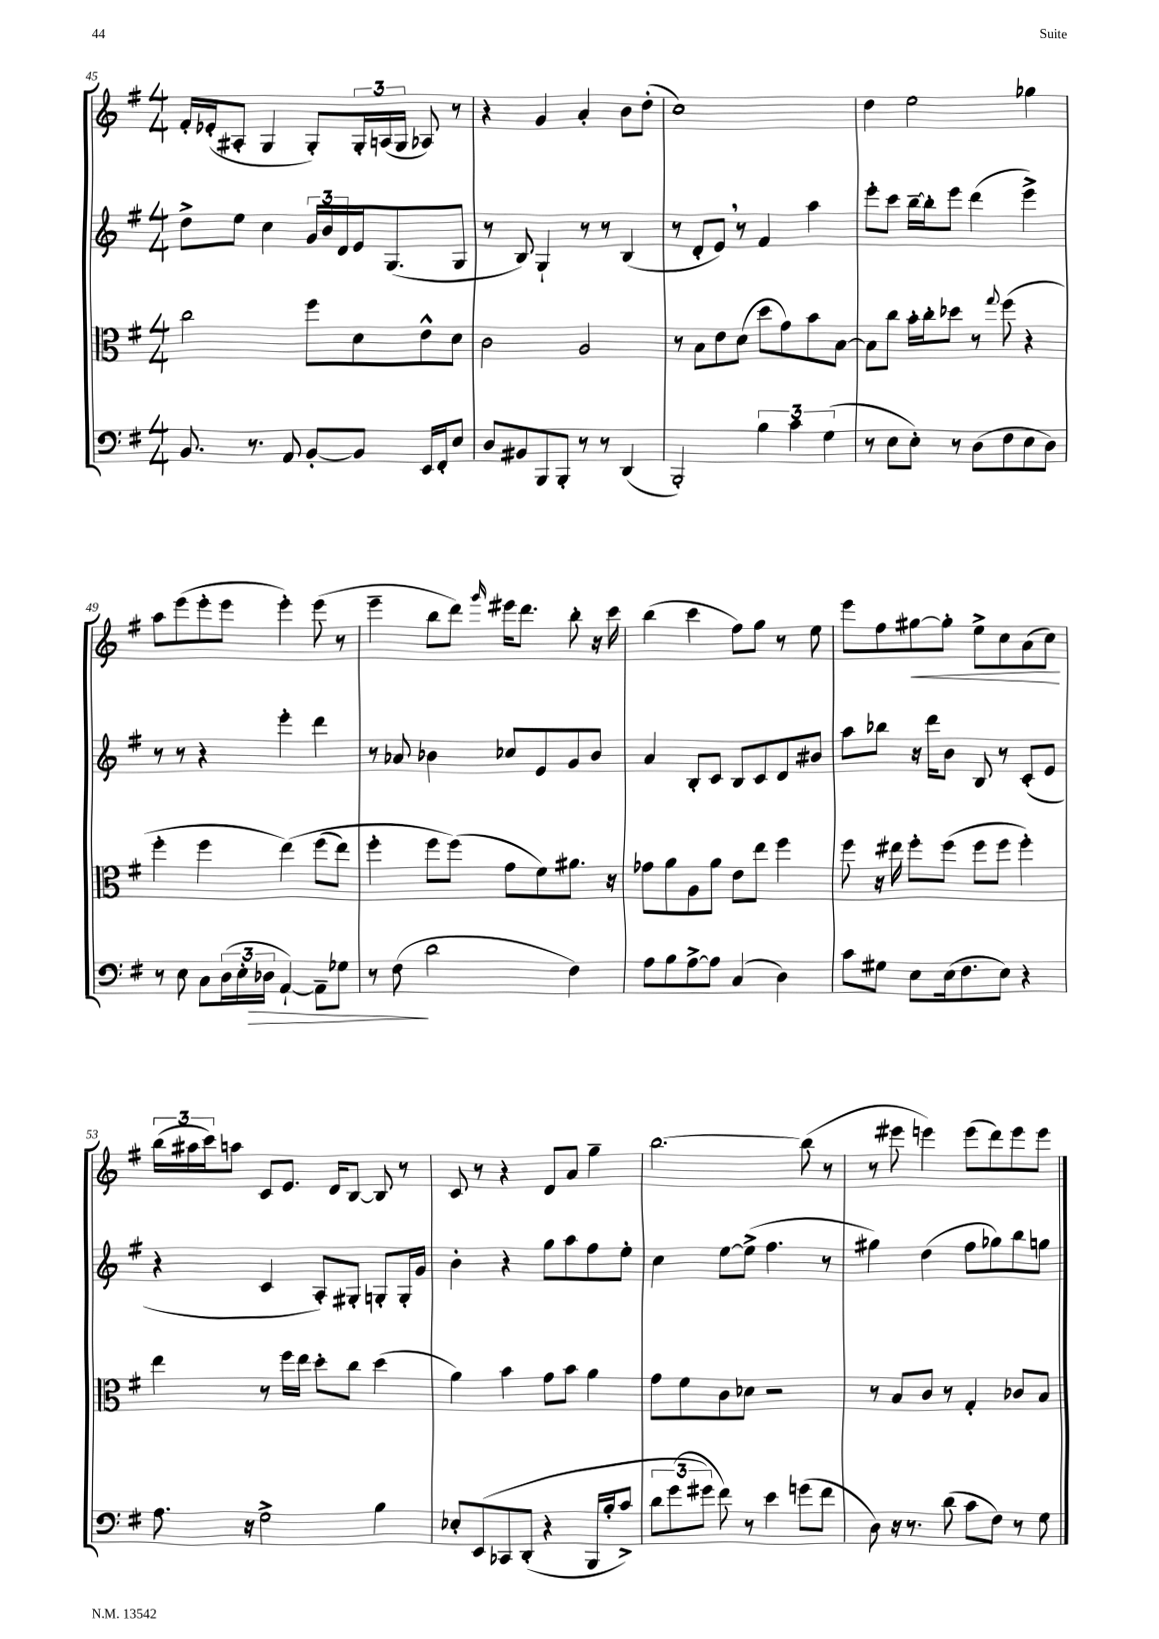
<<
\new StaffGroup <<
\new Staff = "s0" {
    \clef treble \key g \major \numericTimeSignature \time 4/4
    fis'16-. ees'16-.( ais8-. g4 g8-.) \tuplet 3/2 { g16-. a16( g16 } aes8) r8 |
    r4 g'4 a'4-. b'8 d''8-.( |
    c''1) |
    d''4 e''2 ges''4 |
    a''8 e'''8( e'''8-. e'''8 e'''4-.) e'''8( r8 |
    e'''4-- b''8 d'''8) \grace { g'''16 } eis'''16 d'''8. b''8-. r16 c'''16 |
    b''4( c'''4 fis''8) g''8 r8 e''8 |
    e'''8 fis''8 gis''8~\< gis''8-. e''8-> c''8 a'8( c''8\!) |
    \tuplet 3/2 { b''16( ais''16 c'''16) } a''8 c'8 e'8. d'16 b8~ b8 r8 |
    c'8 r8 r4 d'8 a'8 g''4-- |
    b''2.~ b''8( r8 |
    r8 eis'''8 e'''4) e'''8( d'''8) e'''8 e'''8 \bar "|." |
}
\new Staff = "s1" {
    \clef treble \key g \major \numericTimeSignature \time 4/4
    d''8-> e''8 c''4 \tuplet 3/2 { g'16 b'16 d'16 } e'16 g8.( g8 |
    r8 b8) g4-! r8 r8 b4( |
    r8 d'8-. e'8) \breathe r8 fis'4 a''4 |
    e'''8-. c'''8 b''16~-- b''16-. e'''8 d'''4( e'''4->) |
    r8 r8 r4 e'''4-. d'''4 |
    r8 aes'8 bes'4 ces''8 e'8 g'8 bes'8 |
    a'4 b8-. c'8 b8 c'8 d'8 bis'8 |
    a''8 bes''8 r16 d'''16 b'8 b8 r8 c'8-.( e'8 |
    r4 c'4 a8-.) gis8-. g8-. g16-. g'16 |
    b'4-. r4 g''8 a''8 fis''8 e''8-. |
    c''4 e''8~ e''8->( fis''4. r8 |
    gis''4) d''4( fis''8 ges''8) b''8 g''8 \bar "|." |
}
\new Staff = "s2" {
    \clef alto \key g \major \numericTimeSignature \time 4/4
    c''2 fis''8 d'8 e'8-^ d'8 |
    c'2 a2 |
    r8 b8 e'8 d'8( d''8 g'8) b'8 b8~ |
    b8 c''8 b'16-. c''16-. des''8 r8 \appoggiatura { g''8 } fis''8( r4 |
    fis''4-. fis''4 e''4)\( fis''8( e''8) |
    fis''4-. fis''8 fis''8(\) g'8 fis'8) ais'8. r16 |
    ges'8 a'8 a8 a'8 e'8 e''8 fis''4 |
    fis''8 r16 eis''16 fis''8-. fis''8( fis''8 fis''8 fis''4-.) |
    e''4 r8 fis''16 e''16 d''8-. c''8 d''4( |
    a'4) b'4 g'8 b'8 a'4 |
    g'8 fis'8 c'8 des'8 r2 |
    r8 b8 c'8 r8 g4-. ces'8 b8 \bar "|." |
}
\new Staff = "s3" {
    \clef bass \key g \major \numericTimeSignature \time 4/4
    b,8. r8. a,8 b,8~-. b,8 e,16 fis,16-. e8 |
    d8 bis,8 b,,8 b,,8-. r8 r8 d,4( |
    b,,2-.) \tuplet 3/2 { b4 c'4 g4( } |
    r8 e8 e8-.) r8 d8( fis8 e8 d8) |
    r8 e8 c8 \tuplet 3/2 { d16( e16-. des16\> } a,4~-!) a,8-- ges8 |
    r8 fis8\!( d'2 fis4) |
    a8 b8 a8~-> a8 c4( d4) |
    c'8 gis8 e8 e16( fis8. e8) r4 |
    a8. r16 g2-> b4 |
    ees8-. e,8\( ces,8 d,8-.( r4 b,,16 b16-. c'8->) |
    \tuplet 3/2 { d'8 g'8( gis'8\) } fis'8) r8 e'4 g'8( fis'8 |
    d8) r16 r8. d'8( c'8 fis8) r8 g8 \bar "|." |
}
>>
>>
\layout { \context { \Score currentBarNumber = #45 } }
